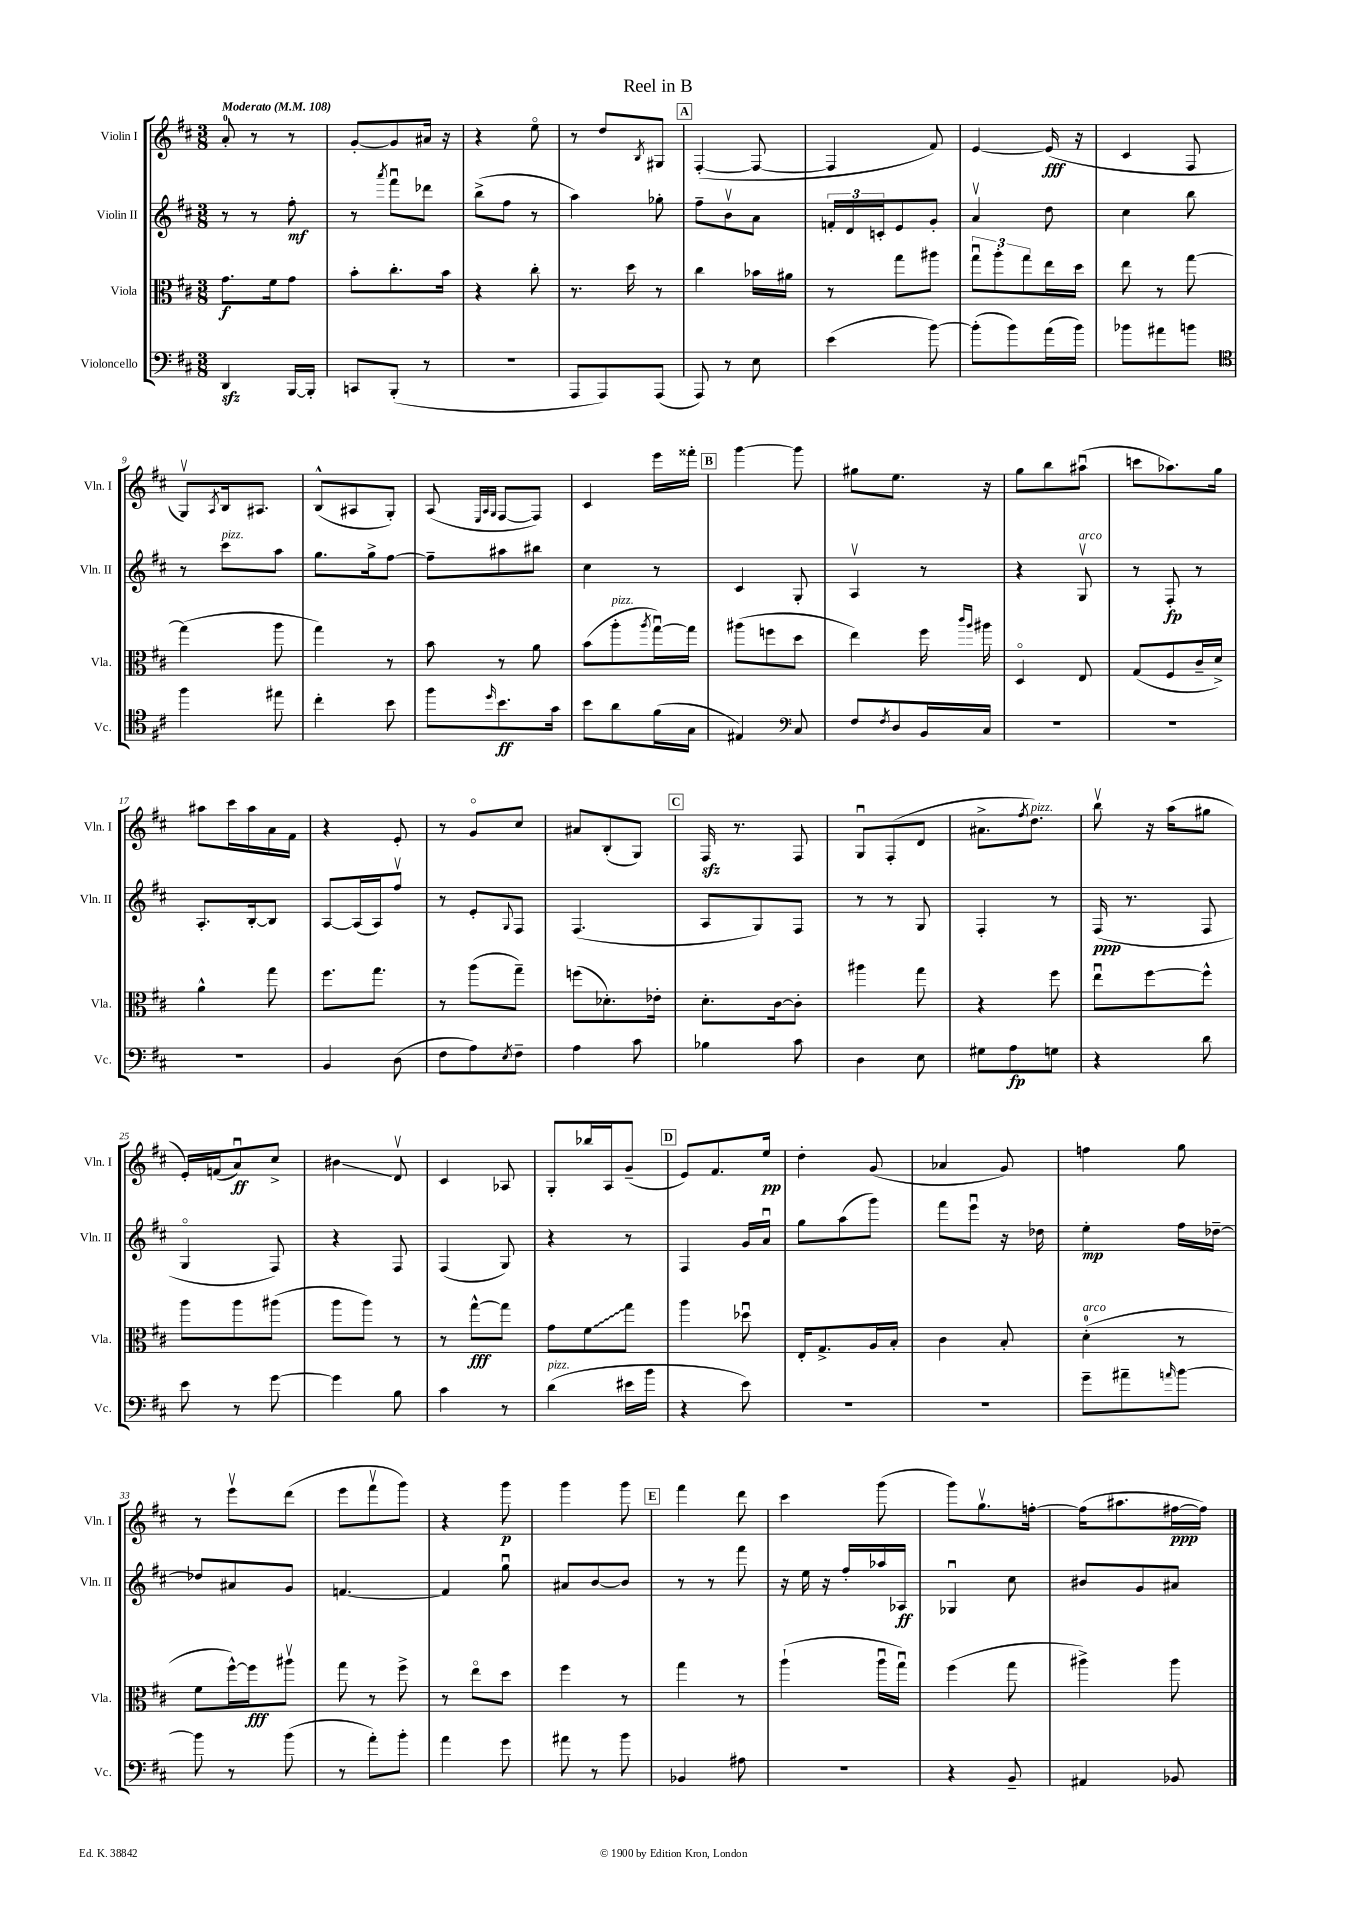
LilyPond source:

\header { title = "Reel in B" }
<<
\new StaffGroup <<
\new Staff = "s0" \with { instrumentName = "Violin I" shortInstrumentName = "Vln. I" } {
    \clef treble \key d \major \numericTimeSignature \time 3/8 \tempo "Moderato" 4 = 108
    a'8-0-. r8 r8 |
    g'8~-. g'8 ais'16 r16 |
    r4 e''8\flageolet |
    r8 d''8 \acciaccatura { b8 } gis8 |
    \mark \markup { \box "A" } fis4~-.( fis8~ |
    fis4 fis'8) |
    e'4~ e'16\fff( r16 |
    cis'4 fis8 |
    g8\upbow) \acciaccatura { a8 } b16 ais8. |
    b8-^( ais8 g8-.) |
    a8( \grace { e32 a32 g32 } fis8~ fis8) |
    cis'4 e'''16 fisis'''16-. |
    \mark \markup { \box "B" } g'''4~ g'''8 |
    gis''8 e''8. r16 |
    g''8 b''8 ais''8\downbow( |
    c'''8 aes''8.) g''16 |
    ais''8 cis'''16 ais''16 a'16 fis'16 |
    r4 e'8-. |
    r8 g'8\flageolet cis''8 |
    ais'8 b8-.( g8) |
    \mark \markup { \box "C" } fis16\sfz r8. fis8 |
    g8\downbow fis8-.( d'8 |
    ais'8.-> \acciaccatura { fis''8 } d''8.^\markup { \italic "pizz." }) |
    b''8\upbow r16 a''16( gis''8 |
    e'16-.) f'16( a'8\downbow\ff) cis''8-> |
    bis'4\glissando d'8\upbow |
    cis'4 aes8 |
    g8-. bes''16 a16 g'8--( |
    \mark \markup { \box "D" } e'8) fis'8. e''16\pp |
    d''4-. g'8( |
    aes'4 g'8) |
    f''4 g''8 |
    r8 e'''8\upbow d'''8( |
    e'''8 fis'''8\upbow g'''8) |
    r4 g'''8\p |
    g'''4 g'''8 |
    \mark \markup { \box "E" } fis'''4 d'''8 |
    cis'''4 g'''8( |
    g'''8) g''8.\upbow f''16~-. |
    f''16( ais''8. fis''16~\ppp fis''16) \bar "|." |
}
\new Staff = "s1" \with { instrumentName = "Violin II" shortInstrumentName = "Vln. II" } {
    \clef treble \key d \major \numericTimeSignature \time 3/8
    r8 r8 fis''8-.\mf |
    r8 \acciaccatura { a'''8 } fis'''8\downbow des'''8 |
    b''8->( fis''8 r8 |
    a''4) ges''8-. |
    \mark \markup { \box "A" } fis''8-- b'8\upbow a'8 |
    \tuplet 3/2 { f'16-. d'16 c'16-. } e'8 g'8-. |
    a'4\upbow d''8 |
    cis''4 b''8 |
    r8 cis'''8^\markup { \italic "pizz." } a''8 |
    g''8. g''16-> fis''8~ |
    fis''8-- ais''8 bis''8 |
    cis''4 r8 |
    \mark \markup { \box "B" } cis'4 g8-. |
    a4\upbow r8 |
    r4 g8\upbow^\markup { \italic "arco" } |
    r8 fis8-.\fp r8 |
    a8.-. b16~-. b8 |
    a8~ a16( a16) fis''8\upbow |
    r8 e'8-. \appoggiatura { g8 } fis8 |
    fis4.( |
    \mark \markup { \box "C" } a8 g8) fis8 |
    r8 r8 g8 |
    fis4-. r8 |
    fis16\ppp( r8. fis8 |
    g4\flageolet fis8) |
    r4 fis8 |
    fis4( g8) |
    r4 r8 |
    \mark \markup { \box "D" } fis4 g'16 a'16\downbow |
    g''8 a''8( g'''8) |
    fis'''8 e'''8\downbow r16 des''16 |
    e''4-.\mp fis''16 des''16~-- |
    des''8 ais'8 g'8 |
    f'4.~ |
    f'4 g''8\downbow |
    ais'8 b'8~ b'8 |
    \mark \markup { \box "E" } r8 r8 fis'''8 |
    r16 e''16 r16 fis''16-. aes''16 aes16\ff |
    ges4\downbow cis''8 |
    bis'8 g'8 ais'8 \bar "|." |
}
\new Staff = "s2" \with { instrumentName = "Viola" shortInstrumentName = "Vla." } {
    \clef alto \key d \major \numericTimeSignature \time 3/8
    g'8.\f fis'16 g'8 |
    b'8-. cis''8.-. b'16 |
    r4 cis''8-. |
    r8. d''16 r8 |
    \mark \markup { \box "A" } cis''4 bes'16 ais'16 |
    r8 g''8 ais''8 |
    \tuplet 3/2 { g''8\downbow a''8-. g''8 } e''16 d''16 |
    e''8 r8 g''8~ |
    g''4( a''8 |
    g''4) r8 |
    b'8 r8 a'8 |
    b'8( a''8-.^\markup { \italic "pizz." } \acciaccatura { a''8 } g''16~\downbow) g''16 |
    \mark \markup { \box "B" } ais''8( f''8 d''8 |
    e''4) fis''16 \grace { cis'''16 a''16 } ais''16 |
    d4\flageolet e8 |
    g8( fis8 cis'16-- d'16->) |
    a'4-^ g''8 |
    fis''8. g''8. |
    r8 a''8( g''8--) |
    f''8( des'8.-.) ees'16-. |
    \mark \markup { \box "C" } d'8.-. cis'16~ cis'8-. |
    ais''4 g''8 |
    r4 fis''8 |
    e''8\downbow fis''8~ fis''8-^ |
    a''8 a''8 ais''8( |
    a''8 a''8) r8 |
    r8 g''8~-^\fff g''8 |
    g'8 \once \override Glissando.style = #'zigzag fis'8\glissando g''8 |
    \mark \markup { \box "D" } a''4 des''8\downbow |
    e16-. g8.-> a16 b16-. |
    cis'4 b8-. |
    d'4-0-.^\markup { \italic "arco" }( r8 |
    fis'8 fis''16~-^) fis''16\fff ais''8\upbow |
    g''8 r8 fis''8-> |
    r8 e''8\flageolet d''8 |
    fis''4 r8 |
    \mark \markup { \box "E" } g''4 r8 |
    a''4-!( a''16\downbow g''16\downbow) |
    fis''4( g''8 |
    ais''4->) ais''8 \bar "|." |
}
\new Staff = "s3" \with { instrumentName = "Violoncello" shortInstrumentName = "Vc." } {
    \clef bass \key d \major \numericTimeSignature \time 3/8
    d,4\sfz b,,16~ b,,16-. |
    c,8 b,,8-.( r8 |
    R4. |
    a,,8 a,,8) a,,8( |
    \mark \markup { \box "A" } a,,8) r8 e8 |
    e'4( b'8~) |
    b'8-.( b'8) a'16( b'16) |
    bes'8 ais'8 b'8 |
    \clef tenor fis''4 eis''8 |
    cis''4-. b'8 |
    fis''8 \grace { d''16 } b'8.\ff g'16 |
    b'8 a'8 fis'16( g16 |
    \mark \markup { \box "B" } eis4) \clef bass cis8 |
    fis8 \acciaccatura { fis8 } d8 b,16 cis16 |
    R4. |
    R4. |
    R4. |
    b,4 d8( |
    fis8 a8) \acciaccatura { e8 } fis8-- |
    a4 cis'8 |
    \mark \markup { \box "C" } bes4 cis'8 |
    d4 e8 |
    gis8 a8\fp g8 |
    r4 d'8 |
    e'8 r8 g'8~ |
    g'4 b8 |
    cis'4 r8 |
    d'4^\markup { \italic "pizz." }( eis'16 b'16 |
    \mark \markup { \box "D" } r4 e'8) |
    R4. |
    R4. |
    g'8-- ais'8-- \grace { a'16 } b'8~ |
    b'8 r8 b'8( |
    r8 a'8-.) b'8-. |
    a'4 g'8 |
    ais'8 r8 b'8 |
    \mark \markup { \box "E" } bes,4 ais8 |
    R4. |
    r4 b,8-- |
    ais,4 bes,8 \bar "|." |
}
>>
>>
